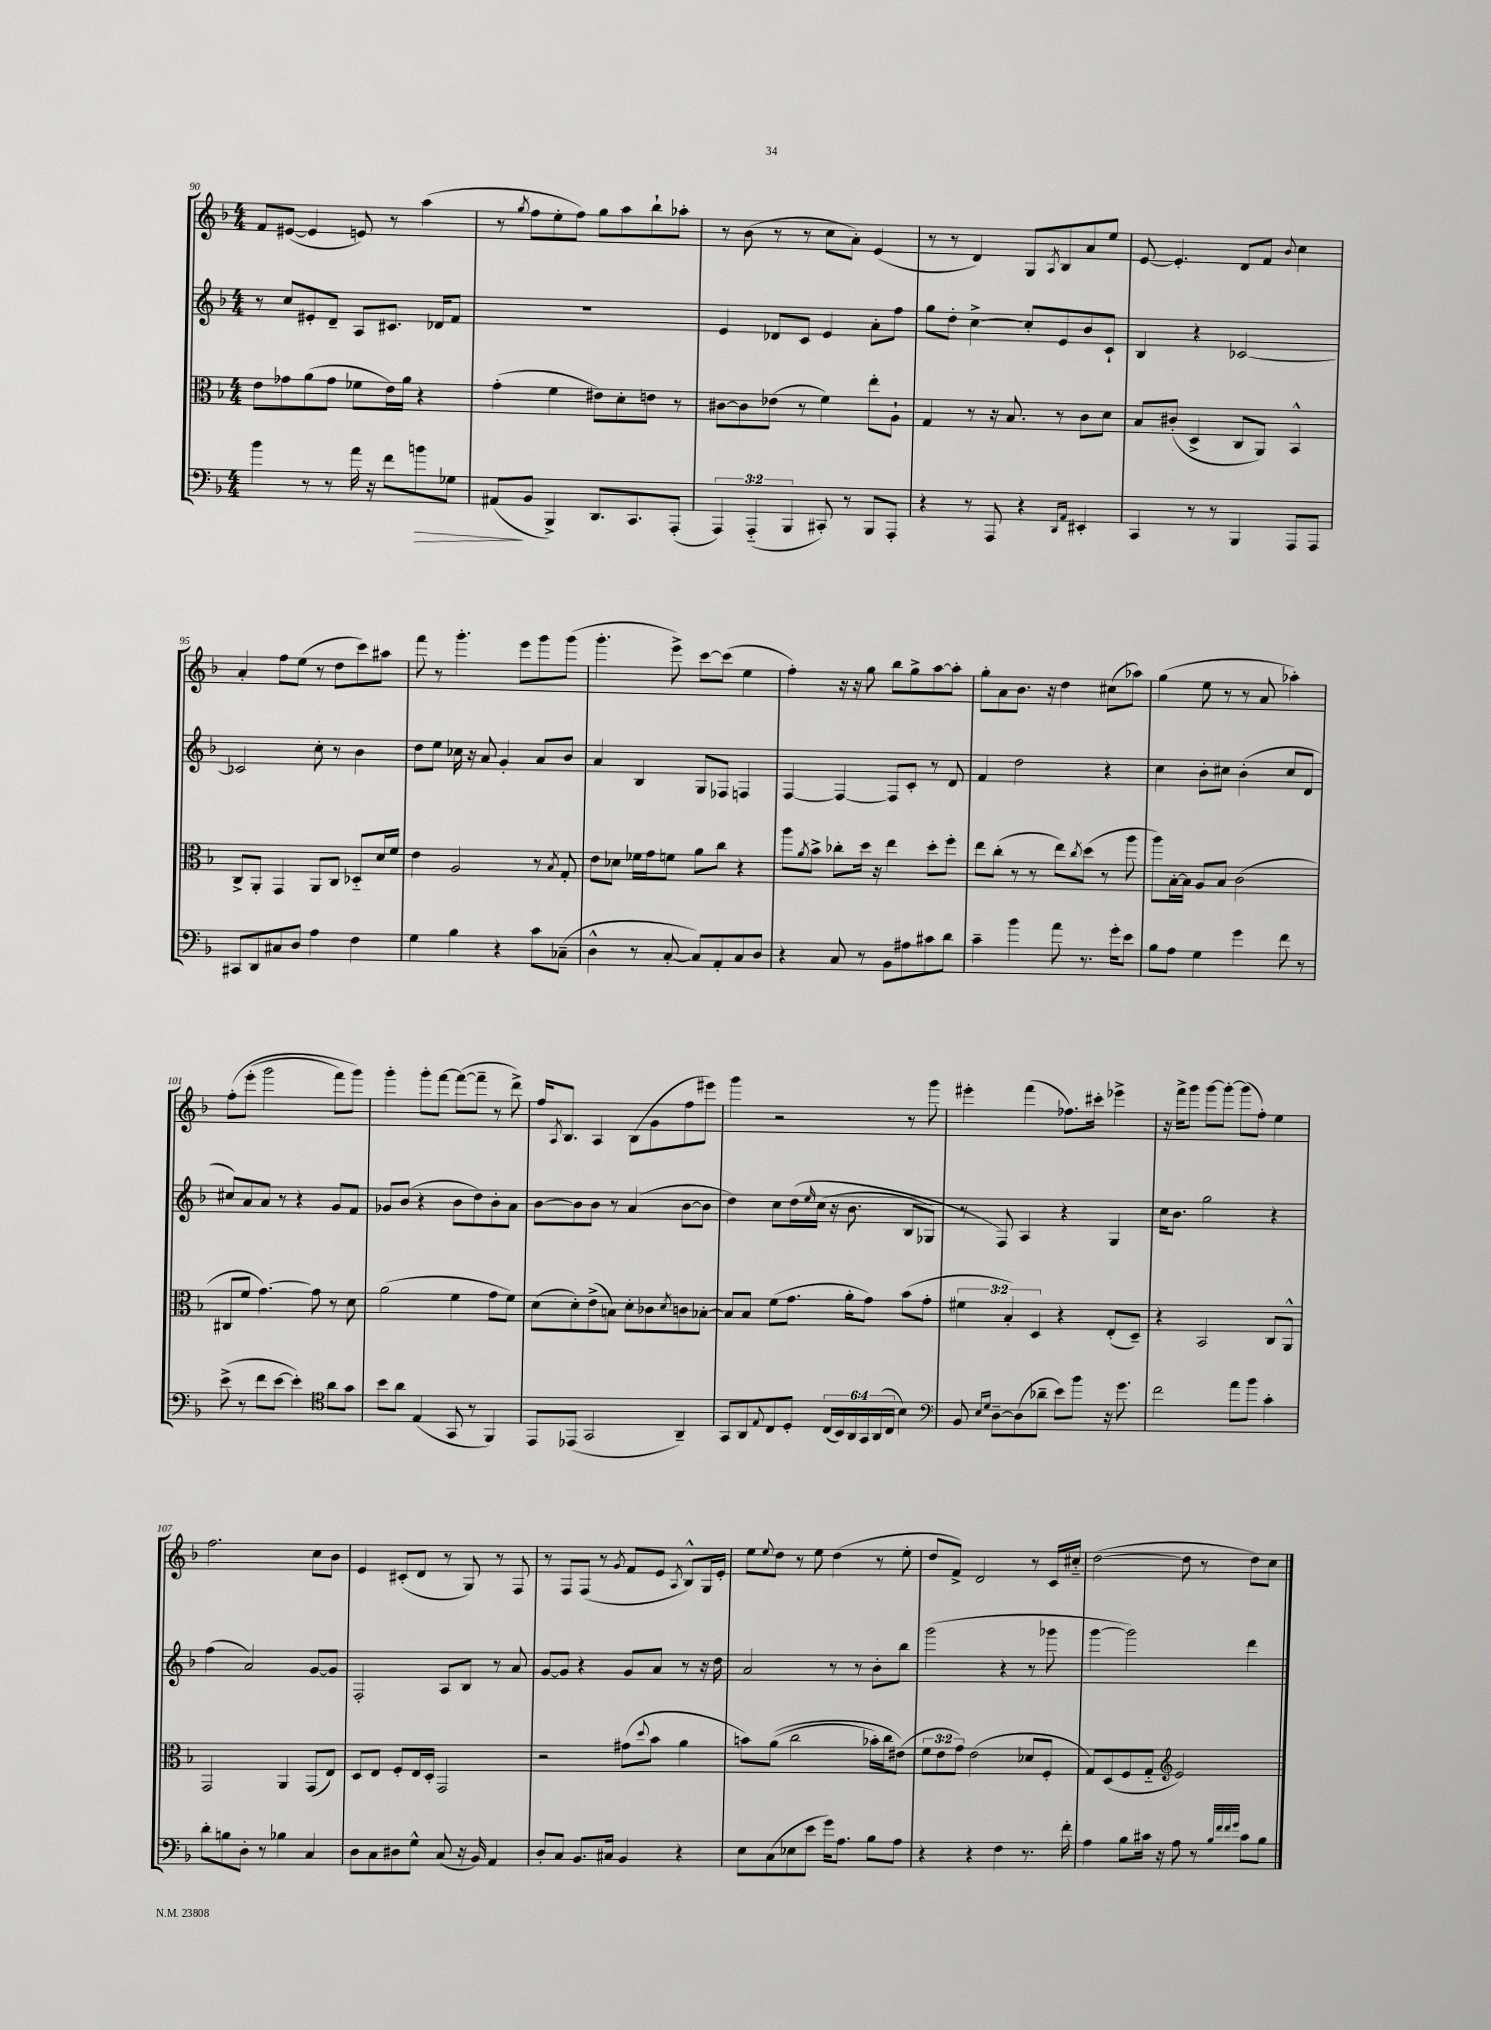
<<
\new StaffGroup <<
\new Staff = "s0" {
    \clef treble \key f \major \numericTimeSignature \time 4/4
    f'8 eis'8~( eis'4 e'8) r8 a''4( |
    r8 \acciaccatura { g''8 } f''8 e''8-. f''8) g''8 a''8 bes''8-! aes''8-. |
    r8 bes'8( r8 r8 c''8 a'8-.) e'4( |
    r8 r8 d'4) g8 \acciaccatura { a8 } bes8 a'8 e''8 |
    e'8~ e'4.-. d'8 f'8 \appoggiatura { bes'8 } c''4 |
    a'4-. f''8 e''8( r8 d''8 c'''8) ais''8 |
    f'''8 r8 g'''4.-. e'''8 g'''8 g'''8( |
    g'''4.-. e'''8->) c'''8~ c'''8( e''4 |
    f''4-.) r16 r16 g''8 bes''8 g''8-> a''8~ a''8-. |
    g''8-. a'8 bes'8. r16 d''4 cis''8( aes''8) |
    g''4( e''8 r8 r8 a'8 aes''4-.) |
    f''8-.\( e'''8-.( g'''2 f'''8) g'''8\) |
    g'''4-. g'''8-. f'''8~ f'''8~( f'''8-- r8 d'''8->) |
    f''16 \acciaccatura { a8 } bes8. a4 bes8( g'8 f''8 eis'''8) |
    g'''4 r2 r8 g'''8 |
    eis'''4-. f'''4( fes''8.) cis'''16-. ees'''4-> |
    r16 f'''16-> g'''8 g'''8~ g'''8~-. g'''8( f''8-.) e''4 |
    f''2. c''8 bes'8 |
    e'4 cis'8-.( d'8 r8 g8) r8 f8 |
    r8 f8 f8( r8 \acciaccatura { g'8 } f'8 e'8 \acciaccatura { a8 } bes8-^) g16 e'16-. |
    e''8 \appoggiatura { e''8 } d''8 r8 e''8 d''4( r8 e''8-. |
    d''8 f'8->) d'2 r8 c'16 cis''16-_ |
    d''2~( d''8 r8 d''8) c''8 \bar "|." |
}
\new Staff = "s1" {
    \clef treble \key f \major \numericTimeSignature \time 4/4
    r8 c''8 eis'8-. d'8-- a8 cis'8. des'16 f'8 |
    R1 |
    e'4 des'8 c'8 e'4 a'8-. f''8 |
    g''8 d''8-. c''4~-> c''8-. e'8 bes'8 c'8-! |
    bes4 r4 ces'2~ |
    ces'2 c''8-. r8 bes'4 |
    d''8 e''8 ces''16 r16 a'8 g'4-. a'8 bes'8 |
    a'4 bes4 g8 fes8 f4 |
    f4~ f4~ f8 c'8-. r8 d'8 |
    f'4 d''2 r4 |
    c''4 bes'8-. cis''8 bes'4-.( cis''8 d'8 |
    cis''8) a'8 a'8 r8 r4 g'8 f'8 |
    ges'8 bes'8( r4 bes'8 d''8) bes'8-. a'8 |
    bes'8~ bes'8 bes'8 r8 a'4( bes'8~ bes'8 |
    d''4) c''8 d''16\( \grace { e''16 } c''16( r16 bes'8. bes8 ges8) |
    r8 f8\) a4 r4 g4 |
    c''16 bes'8. g''2 r4 |
    f''4( a'2) g'8~ g'8 |
    f2-. a8 bes8 r8 a'8 |
    g'8~ g'8 r4 g'8 a'8 r8 r16 d''16 |
    a'2 r8 r8 bes'8-. bes''8 |
    g'''2( r4 r8 ges'''8 |
    g'''4~ g'''2) d'''4 \bar "|." |
}
\new Staff = "s2" {
    \clef alto \key f \major \numericTimeSignature \time 4/4 \override Staff.TupletNumber.text = #tuplet-number::calc-fraction-text
    e'8 ges'8 a'8( ges'8 fes'8 e'16) a'16 r4 |
    g'4-.( f'4 eis'8) d'8-. e'8 r8 |
    cis'8~ cis'8 ees'8( r8 f'4) e''8-. a8-! |
    g4 r8 r16 bes8. r8 c'8 d'8 |
    bes8 cis'8-.( d4-> c8 a,8) bes,4-^ |
    c8-> a,8-. g,4 a,8 c8 des8-_ d'16 f'16 |
    e'4 a2 r8 \acciaccatura { bes8 } g8-. |
    e'8 des'8 fes'16 g'16 f'8 a'8 c''8 r4 |
    a''8 \acciaccatura { a'8 } bes'8-> ces''8-. d''16 r16 e''4 d''8-. f''8-. |
    e''8 c''8-.( r8 r8 e''8) \acciaccatura { c''8 } d''8( r8 a''8 |
    a''8) bes16~-. bes16 a8 bes8 c'2( |
    cis8 f'8 g'4.~) g'8 r8 d'8 |
    a'2( f'4 g'8 f'8) |
    d'8( d'8-.) e'8->( b8) d'8-. ces'8 \acciaccatura { d'8 } c'8 bes8~-. |
    bes8 bes8 f'8( g'8. a'16-. g'8) bes'8( g'8-. |
    \tuplet 3/2 { fis'4 bes4-.) d4 } r4 e8-.( d8--) |
    r4 bes,2 c8 a,8-^ |
    g,2 a,4 g,8( e8) |
    d8 e8 f8-. e16 d16-. g,2 |
    r2 gis'8( \appoggiatura { d''8 } bes'8 a'4 |
    b'8) a'8(\( c''2 bes'16-.) c''16 eis'8(\) |
    \tuplet 3/2 { f'8 e'8 g'8) } e'2( des'8 f8-. |
    g8) d8( f8 g8-_ \clef treble e'2) \bar "|." |
}
\new Staff = "s3" {
    \clef bass \key f \major \numericTimeSignature \time 4/4 \override Staff.TupletNumber.text = #tuplet-number::calc-fraction-text
    bes'4 r8 r8 a'16 r16 f'8 b'8\> ges8 |
    ais,8\!( bes,8 bes,,4->) d,8. c,8. a,,8-.( |
    \tuplet 3/2 { a,,4) a,,4-_( bes,,4 } cis,8-.) r8 bes,,8 a,,8-. |
    r4 r8 a,,8 r4 \grace { d,16 a,16 } eis,4-. |
    c,4 r8 r8 bes,,4 a,,8 a,,8 |
    cis,8 d,8 cis8 d8 a4 f4 |
    g4 bes4 r4 c'8 ces8--( |
    d4-^ r8 c8~-. c8) a,8-. c8 d8 |
    r4 c8 r8 bes,8 ais8 cis'8 d'8 |
    c'4-- bes'4 a'8 r8. g'16-. e'8 |
    bes8 a8 g4 g'4 f'8 r8 |
    e'8->( r8 f'8 e'8~ e'4-.) \clef tenor a'8 g'8 |
    bes'8 a'8 e4( g,8 r8 f,4) |
    e,8 ees,8( g,2 a,4--) |
    g,8 a,8 \appoggiatura { e8 } c8 d8-. \tuplet 6/4 { c16( bes,16) a,16 g,16 a,16( c16 } bes4) |
    \clef bass bes,8 \grace { e16 g16 } d8~-- d8( des'8-- e'8) bes'8 r16 g'8. |
    f'2 a'8 bes'8 c'4-. |
    d'8-. b8 d8-. r8 bes4 c4 |
    d8 c8 dis8 g8-^ c8( r16 bes,16) a,4 |
    d8-. c8 bes,8. cis16 bes,4 r4 |
    e8 c8( ees8 e'8 g'16) a8. bes8 a8 |
    r4 r4 f4 r8. f'16-. |
    a4 bes8 cis'16 r16 a8 r8 \grace { bes32 f'32 f'32 g'32 } cis'8 bes8 \bar "|." |
}
>>
>>
\layout { \context { \Score currentBarNumber = #90 } }
